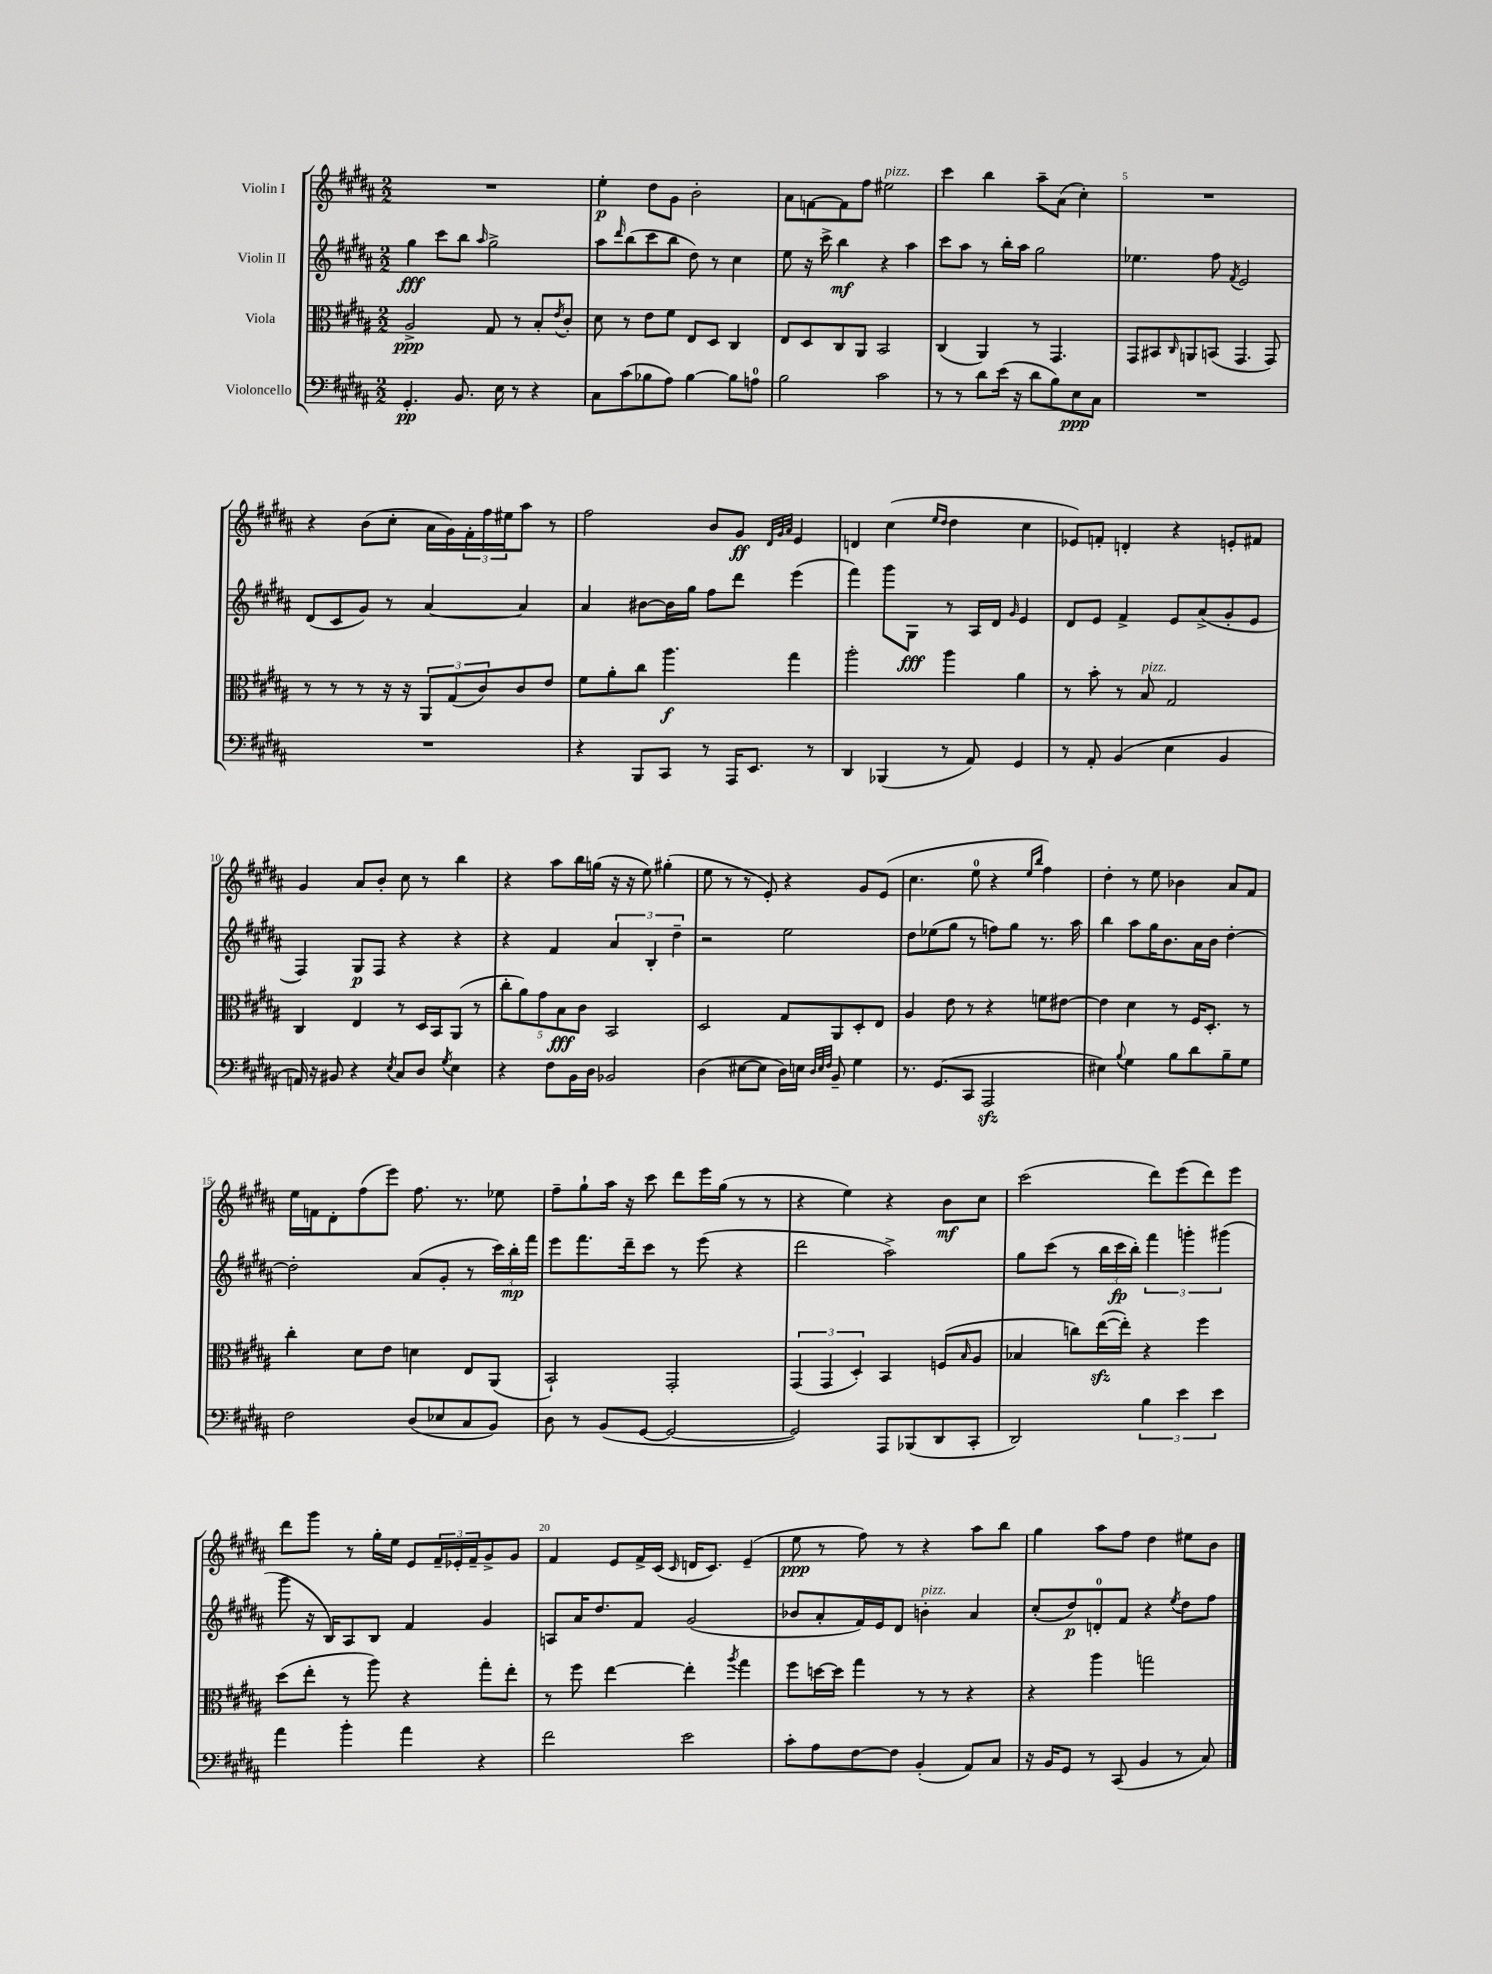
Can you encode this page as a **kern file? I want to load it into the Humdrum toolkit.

**kern	**kern	**kern	**kern
*staff4	*staff3	*staff2	*staff1
*clefF4	*clefC3	*clefG2	*clefG2
*k[f#c#g#d#a#]	*k[f#c#g#d#a#]	*k[f#c#g#d#a#]	*k[f#c#g#d#a#]
*M2/2	*M2/2	*M2/2	*M2/2
4.GG#'	2A#^	4gg#	1r
.	.	8ccc#	.
8.BB	.	8bb	.
.	.	16qqaa#	.
.	8G#	2gg#^	.
16E	.	.	.
8r	8r	.	.
4r	8B'	.	.
.	8qe	.	.
.	8c#'	.	.
=	=	=	=
8C#	8d#	8aa#	4ee'
.	.	16qqddd#	.
(8c#	8r	(8bb	.
8B-	8e	8ccc#	8dd#
8A#)	8f#	8bb	8g#
[4B-	8E	8dd#)	2b'
.	8D#	8r	.
8B-]	4C#	4cc#	.
8A	.	.	.
=	=	=	=
2B	8E	8ee	8a#
.	8D#	16r	[8f
.	.	16ccc#^	.
.	8C#	4bb	8f]
.	8AA#	.	8ff#
2c#	2BB	4r	2ee#
.	.	4aa#	.
=	=	=	=
8r	(4C#	8ccc#	4ccc#
8r	.	8aa#	.
8d#	4AA#)	8r	4bb
(16e	.	16bb'	.
16r	.	16aa#	.
8d#	8r	2gg#	8aa#~
8B)	4.GG#	.	(8a#
8E	.	.	4cc#')
8C#	.	.	.
=	=	=	=
1r	8GG#	4.ee-	1r
.	8BB#	.	.
.	16qqC#	.	.
.	8AA	.	.
.	(8BB	8ff#	.
.	.	8qf#	.
.	4.GG#	2e	.
.	8GG#)	.	.
=	=	=	=
1r	8r	(8d#	4r
.	8r	8c#	.
.	8r	8g#)	(8b
.	16r	8r	8cc#'
.	16r	.	.
.	12AA#	[4a#	16a#
.	.	.	16g#)
.	(12G#	.	.
.	.	.	24f#'
.	12c#)	.	24ff#
.	.	.	24ee#
.	8c#	4a#]	8aa#
.	8e	.	8r
=	=	=	=
4r	8f#	4a#	2ff#
.	8a#'	.	.
8BBB	8cc#	[8b#	.
8CC#	4.aa#	16b#]	.
.	.	16gg#	.
8r	.	8ff#	8b
16AAA#	.	8ddd#	8g#
8.EE	.	.	.
.	.	.	32qqd#
.	.	.	32qqg#
.	.	.	32qqa#
.	4gg#	(4eee	4e
8r	.	.	.
=	=	=	=
4DD#	2aa#'	4fff#)	4d
(4BBB-	.	8ggg#	(4cc#
.	.	8G#	.
.	.	.	16qqee
.	.	.	16qqdd#
8r	4aa#	8r	4dd#
8AA#)	.	16A#	.
.	.	16d#	.
.	.	16qqg#	.
4GG#	4a#	4e	4cc#
=	=	=	=
8r	8r	8d#	8e-)
8AA#'	8b'	8e	8f'
(4BB	8r	4f#^	4d'
.	8B	.	.
4E	2G#	8e	4r
.	.	(8a#^	.
4BB	.	8g#'	8e'
.	.	8e	8f#
=	=	=	=
16AA)	4C#	4F#)	4g#
16r	.	.	.
8BB#	.	.	.
4r	4E	8G#	8a#
.	.	8F#	8b'
8qE	.	.	.
8C#	8r	4r	8cc#
8D#	16D#	.	8r
.	16BB	.	.
8qG#	.	.	.
4E	(8AA#	4r	4bb
.	8r	.	.
=	=	=	=
4r	10cc#'	4r	4r
.	10a#)	.	.
.	10g#	.	.
8F#	.	4f#	8aa#
.	10B	.	.
16BB	.	.	16bb
.	10c#	.	.
16D#	.	.	(16gg
2BB-	2BB	6a#	16r
.	.	.	16r
.	.	.	8ee)
.	.	6B'	.
.	.	.	(4gg#'
.	.	6dd#~	.
=	=	=	=
(4D#	2D#	2r	8ee
.	.	.	8r
[8E#	.	.	8r
8E#]	.	.	8e')
16D#)	8G#	2ee	4r
16E	.	.	.
32qqD#	.	.	.
32qqE	.	.	.
32qqF#	.	.	.
8BB~	8AA#	.	.
4G#	8D#'	.	8g#
.	8E	.	(8e
=	=	=	=
8.r	4A#	8dd#	4.cc#
.	.	(8ee-	.
(8.GG#	.	.	.
.	8e	8gg#	.
8CC#	8r	8r	8ee
2AAA#	4r	8ff)	4r
.	.	8gg#	.
.	.	.	16qqee
.	.	.	16qqbb
.	8f	8.r	4ff#)
.	[8e#	.	.
.	.	16aa#	.
=	=	=	=
4E#)	4e#]	4bb	4dd#'
8qqB	.	.	.
4G#	4d#	8aa#	8r
.	.	16gg#	8ee
.	.	8.b	.
8B	8r	.	4b-
8d#	16F#	16a#	.
.	8.D#'	16b	.
8B~	.	[4dd#'	8a#
8G#	8r	.	8f#
=	=	=	=
2F#	4cc#'	2dd#']	16ee
.	.	.	16f
.	.	.	8d#'
.	8d#	.	(8ff#
.	8e	.	8eee)
(8D#	4d	(8a#	8.ff#
8E-	.	8g#'	.
.	.	.	8.r
8C#	8E	8r	.
8BB)	(8AA#	24ccc#)	8ee-
.	.	24bb'	.
.	.	24fff#	.
=	=	=	=
8D#	2BB`)	8eee	8ff#~
8r	.	8.fff#	8gg#`
(8BB	.	.	16aa#
.	.	16ddd#~	16r
[8GG#	.	8ccc#	8ccc#
2GG#_	2GG#'	8r	8ddd#
.	.	(8eee	16eee
.	.	.	(16gg#
.	.	4r	8r
.	.	.	8r
=	=	=	=
2GG#])	(6GG#	2ddd#	4r
.	6GG#	.	.
.	.	.	4ee)
.	6D#')	.	.
8AAA#	4BB	2aa#^)	4r
(8BBB-	.	.	.
8DD#	(8F	.	8b
.	16qqB	.	.
8CC#'	8A#	.	8cc#
=	=	=	=
2DD#)	4B-	8gg#	(2ccc#
.	.	(8ccc#	.
.	8cc)	8r	.
.	([16ee	24bb	.
.	.	24ccc#	.
.	16ee'])	.	.
.	.	24bb')	.
6B	4r	6fff#	8ddd#)
.	.	.	(8eee
6e	.	6ggg'	.
.	4ff#	.	8ddd#)
6e	.	(6ggg#	.
.	.	.	8eee
=	=	=	=
4a#	(8dd#	8ggg#	8ddd#
.	8ee'	16r	8ggg#
.	.	16B)	.
4b'	8r	8A#	8r
.	8aa#)	8B	16gg#'
.	.	.	16ee
4a#	4r	4f#	8e
.	.	.	24f#~
.	.	.	24e-'
.	.	.	24f#~
4r	8gg#'	4g#	8g#^
.	8ee'	.	8g#
=	=	=	=
2f#	8r	8A	4f#
.	8ff#	16a#	.
.	.	8.dd#	.
.	[4ee	.	8e
.	.	8f#	16f#^
.	.	.	(16c#
.	.	.	16qqc#
2e	4ee']	(2g#	16d
.	.	.	8.c#)
.	8qaa#	.	.
.	4gg#	.	(4e~
=	=	=	=
8c#'	8ff#	8b-	8ee
8A#	[16dd	8a#'	8r
.	16dd]	.	.
[8F#	4gg#	16f#)	8ff#)
.	.	16e	.
8F#]	.	8d#	8r
(4BB'	8r	4b'	4r
.	8r	.	.
8AA#)	4r	4a#	8aa#
8C#	.	.	8bb
=	=	=	=
16r	4r	(8cc#'	4gg#
16BB	.	.	.
8GG#	.	8dd#)	.
8r	4aa#	8d'	8aa#
(8CC#	.	8f#	8ff#
4BB	2gg	4r	4dd#
.	.	8qee	.
8r	.	8dd#	8ee#
8C#)	.	8ff#	8b
==	==	==	==
*-	*-	*-	*-
